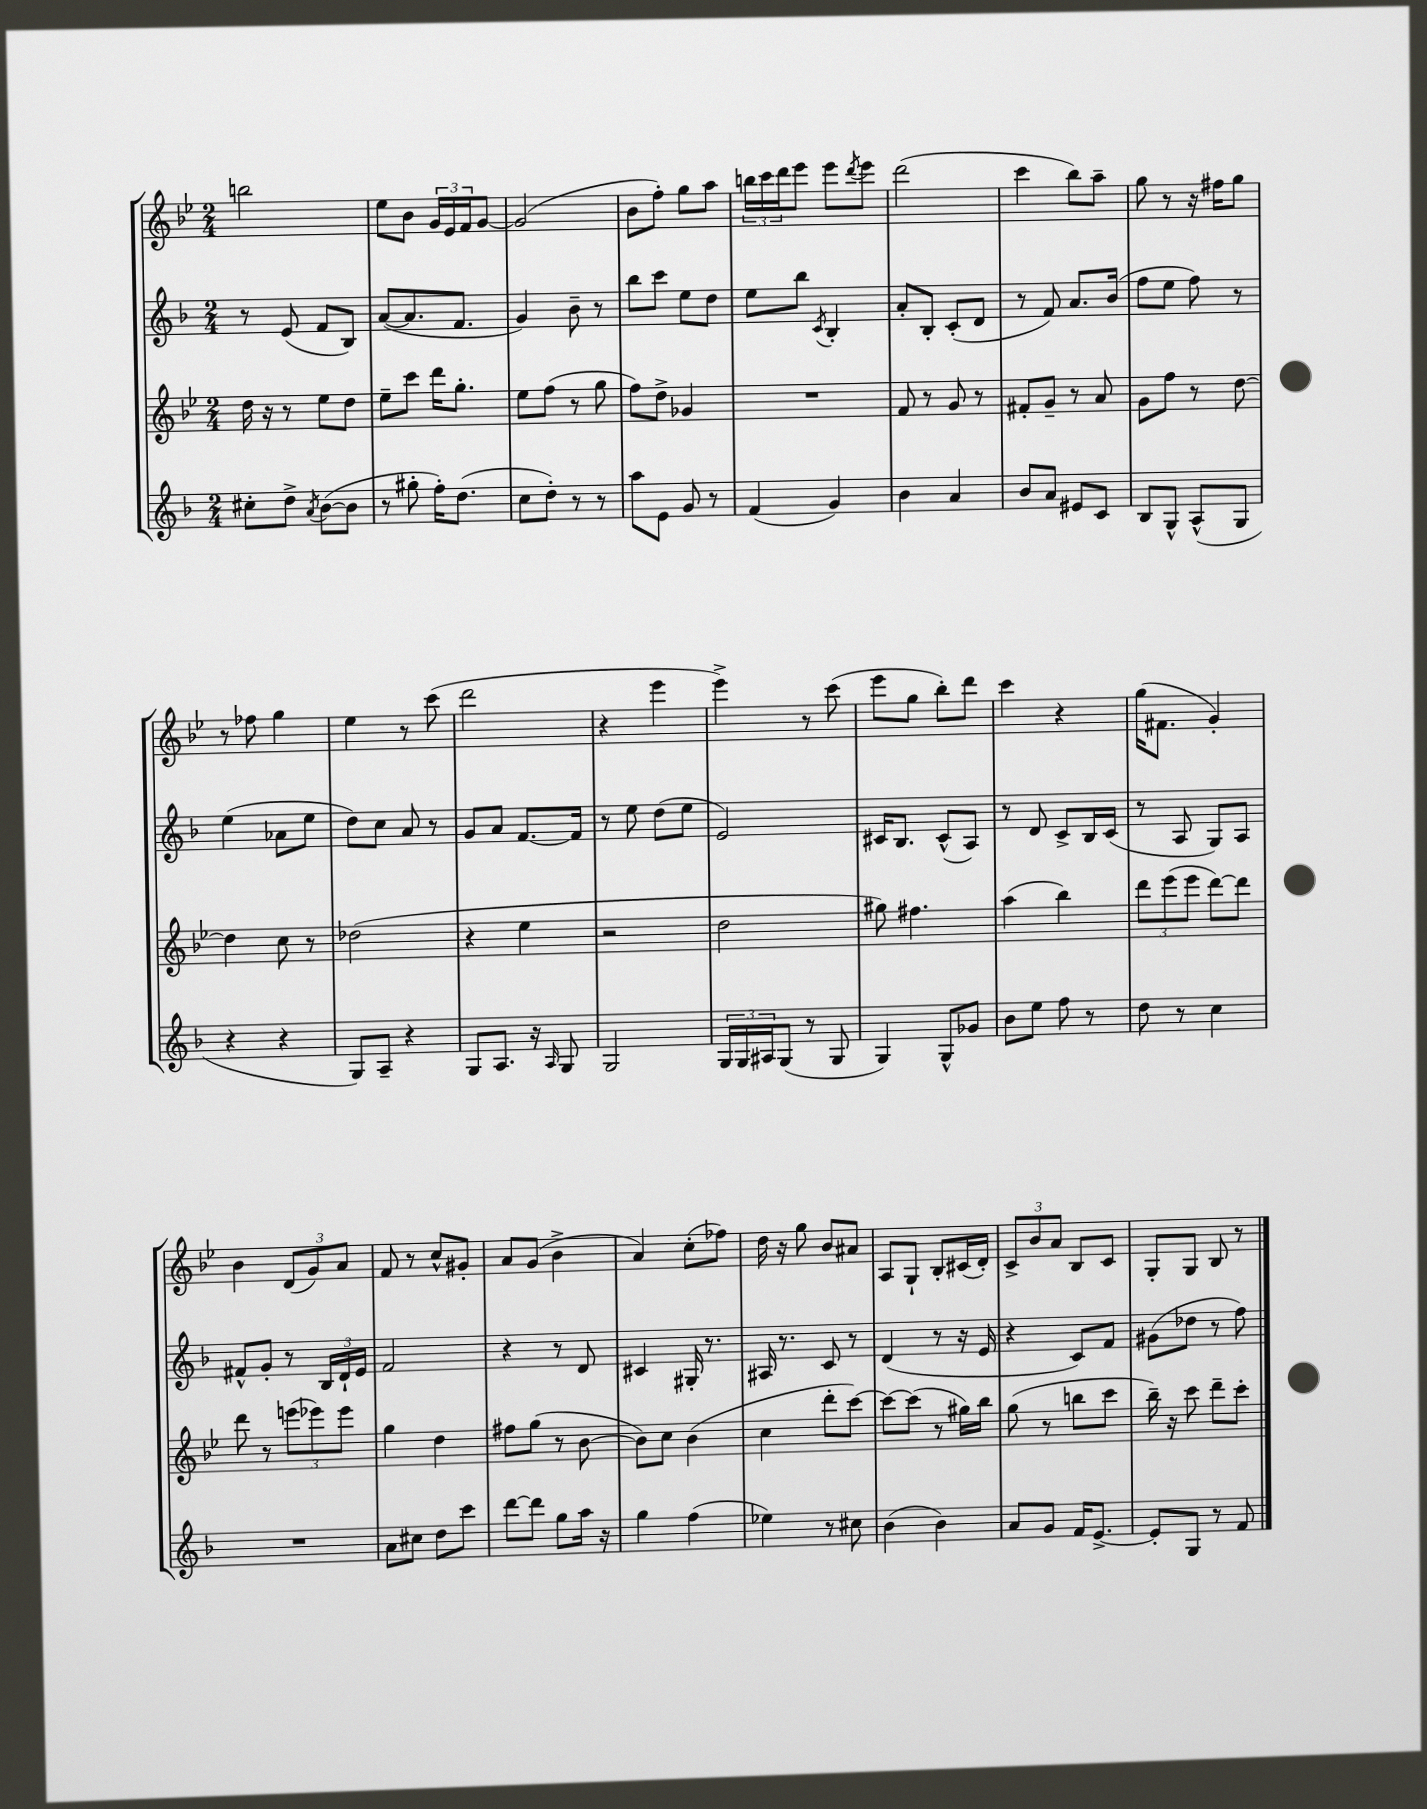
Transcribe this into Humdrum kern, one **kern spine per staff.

**kern	**kern	**kern	**kern
*staff4	*staff3	*staff2	*staff1
*clefG2	*clefG2	*clefG2	*clefG2
*k[b-]	*k[b-e-]	*k[b-]	*k[b-e-]
*M2/4	*M2/4	*M2/4	*M2/4
8cc#'\L	16dd\	8r	2bb\
.	16r	.	.
8dd^\J	8r	(8e/	.
8qa/	.	.	.
([8b-\L	8ee-\L	8f/L	.
8b-\]J	8dd\J	8B-/J)	.
=	=	=	=
8r	8ee-~\L	([8a/L	8ee-\L
8gg#'\	8ccc\J	8.a/]	8b-\J
16ff'\LK)	16ddd\LK	.	24g/LL
.	.	.	24e-/
(8.dd\J	8.gg'\J	8.f/J	.
.	.	.	24f/J
.	.	.	[8g/J
=	=	=	=
8cc\L	8ee-\L	4g/)	(2g/]
8dd'\J)	(8ff\J	.	.
8r	8r	8b-~\	.
8r	8gg\	8r	.
=	=	=	=
8aa\L	8ff\L)	8bb-\L	8b-\L
8e\J	8dd^\J	8ccc\J	8ff'\J)
8g/	4g-/	8ee\L	8gg\L
8r	.	8dd\J	8aa\J
=	=	=	=
(4f/	2r	8ee\L	24bb\LL
.	.	.	24ccc\
.	.	.	24ddd\J
.	.	8bb-\J	8eee-\J
.	.	8qc/	.
4g/)	.	4B-'/	8eee-\L
.	.	.	8qddd/
.	.	.	8eee-\J
=	=	=	=
4b-\	8f/	8a'/L	(2ddd\
.	8r	8B-'/J	.
4a/	8g/	(8c'/L	.
.	8r	8d/J	.
=	=	=	=
8b-/L	8f#'/L	8r	4ccc\
8a/J	8g~/J	8f/)	.
8e#/L	8r	8.a/L	8bb-\L)
8c/J	8a/	.	8aa~\J
.	.	(16b-/Jk	.
=	=	=	=
8B-/L	8g\L	8ff\L	8gg\
8G^^/J	8ff\J	8ee\J	8r
(8A^^/L	8r	8ff\)	16r
.	.	.	16ff#\LK
8G/J	[8dd\	8r	8gg\J
=	=	=	=
4r	4dd\]	(4ee\	8r
.	.	.	8ff-\
4r	8cc\	8a-\L	4gg\
.	8r	8ee\J	.
=	=	=	=
8G/L)	(2dd-\	8dd\L)	4ee-\
8A~/J	.	8cc\J	.
4r	.	8a/	8r
.	.	8r	(8ccc\
=	=	=	=
8G/L	4r	8g/L	2ddd\
8.A/J	.	8a/J	.
.	4ee-\	[8.f/L	.
16r	.	.	.
16qqA/	.	.	.
8G/	.	.	.
.	.	16f/]Jk	.
=	=	=	=
2G/	2r	8r	4r
.	.	8ee\	.
.	.	(8dd\L	4eee-\
.	.	8ee\J	.
=	=	=	=
24G/LL	2dd\	2e/)	4eee-^\)
24G/	.	.	.
24A#/J	.	.	.
(8G/J	.	.	.
8r	.	.	8r
8G/	.	.	(8ccc\
=	=	=	=
4G/)	8gg#\)	16c#/LK	8eee-\L
.	.	8.B-/J	.
.	4.ff#\	.	8gg\J
8G^^/L	.	(8c#^^/L	8bb-'\L)
8g-/J	.	8A/J)	8ddd\J
=	=	=	=
8b-\L	(4aa\	8r	4ccc\
8ee\J	.	8d/	.
8ff\	4bb-\)	8c^/L	4r
8r	.	16B-/L	.
.	.	(16c/JJ	.
=	=	=	=
8dd\	12ddd\L	8r	(16gg\LK
.	.	.	8.f#\J
.	(12eee-\	.	.
8r	.	8A/	.
.	12eee-\J	.	.
4cc\	[8ddd\L)	8G/L)	4g'/)
.	8ddd\]J	8A/J	.
=	=	=	=
2r	8ddd\	8f#^^/L	4b-\
.	8r	8g'/J	.
.	(12eee\L	8r	(12d/L
.	12eee-\)	.	12g/)
.	.	24B-/LL	.
.	12eee-\J	24d`/	12a/J
.	.	24e/JJ	.
=	=	=	=
8a\L	4gg\	2f/	8f/
8cc#\J	.	.	8r
8dd\L	4dd\	.	8cc^^/L
8ccc\J	.	.	8g#'/J
=	=	=	=
[8ddd\L	8ff#\L	4r	8a/L
8ddd\]J	(8gg\J	.	(8g/J
8gg\L	8r	8r	4b-^\
16aa\Jk	[8b-\	8d/	.
16r	.	.	.
=	=	=	=
4gg\	8b-\]L)	4c#/	4a/)
.	8cc\J	.	.
(4ff\	(4b-\	16G#'/	(8cc'\L
.	.	8.r	.
.	.	.	8ff-\J)
=	=	=	=
4ee-\)	4cc\	16A#/	16dd\
.	.	8.r	16r
.	.	.	8gg\
8r	8ddd'\L	8c/	8b-/L
8cc#\	[8ccc\J)	8r	8a#/J
=	=	=	=
(4b-\	8ccc\_L	(4d/	8A/L
.	(8ccc\]J	.	8G`/J
4b-\)	8r	8r	8B-'/L
.	16gg#\LL)	16r	(16c#/L
.	16bb-\JJ	16e/	16d'/JJ)
=	=	=	=
8a/L	(8gg\	4r	12c^/L
.	.	.	12b-/
8g/J	8r	.	.
.	.	.	12a/J
16f/LK	8bb\L	8c/L)	8B-/L
[8.e^/J	.	.	.
.	8ccc\J	8f/J	8c/J
=	=	=	=
8e'/]L	16bb-~\)	(8g#\L	8G'/L
.	16r	.	.
8G/J	8ccc\	8dd-\J	8G/J
8r	8ddd~\L	8r	8B-/
8f/	8ccc'\J	8ff\)	8r
==	==	==	==
*-	*-	*-	*-
